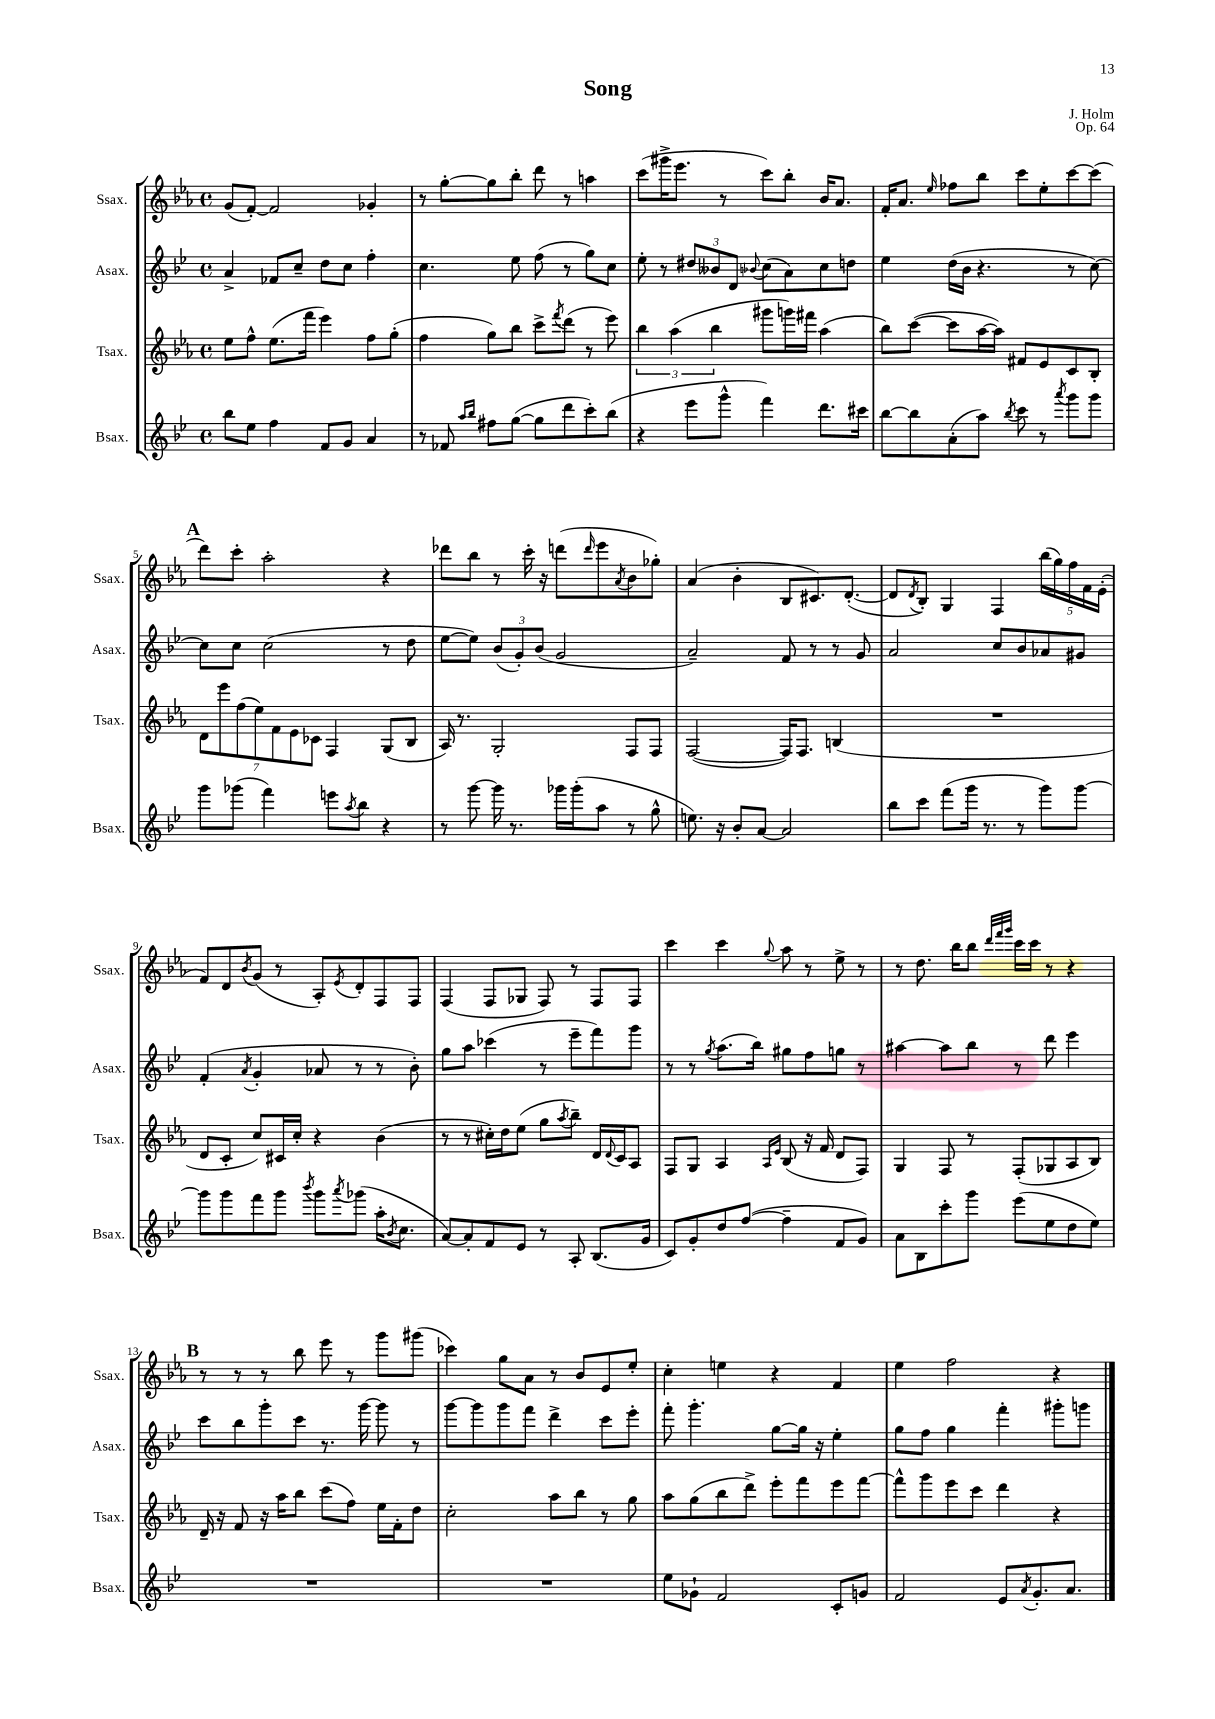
\header { title = "Song" composer = "J. Holm" opus = "Op. 64" }
<<
\new StaffGroup <<
\new Staff = "s0" \with { instrumentName = "Ssax." shortInstrumentName = "Ssax." } {
    \clef treble \key ees \major \defaultTimeSignature \time 4/4
    g'8( f'8~-.) f'2 ges'4-. |
    r8 g''8~-. g''8 bes''8-. d'''8 r8 a''4 |
    c'''8( gis'''16-> ees'''8. r8 c'''8) bes''8-. bes'16 aes'8. |
    f'16-. aes'8. \grace { ees''16 } fes''8 bes''8 c'''8 ees''8-. c'''8~ c'''8( |
    \mark \markup { \bold "A" } d'''8) c'''8-. aes''2-. r4 |
    des'''8 bes''8 r8 c'''16-. r16 d'''8( \grace { d'''16 } ees'''8 \acciaccatura { aes'8 } bes'8 ges''8-.) |
    aes'4( bes'4-. bes8 cis'8.) d'8.~-.( |
    d'8 \acciaccatura { d'8 } bes8-.) g4 f4 \tuplet 5/4 { bes''16( g''16) f''16 f'16 ees'16-.( } |
    f'8) d'8 \acciaccatura { bes'8 } g'8( r8 aes8-.) \acciaccatura { ees'8 } d'8-. f8 f8 |
    f4( f8 ges8 f8) r8 f8 f8 |
    c'''4 c'''4 \appoggiatura { g''8 } aes''8 r8 ees''8-> r8 |
    r8 d''8. bes''16 bes''8 \grace { d'''32 f'''32 g'''32 } c'''16 c'''16 r8 r4 |
    \mark \markup { \bold "B" } r8 r8 r8 bes''8 ees'''8 r8 g'''8 gis'''8( |
    ces'''4) g''8 aes'8 r8 bes'8 ees'8 ees''8-. |
    c''4-. e''4 r4 f'4 |
    ees''4 f''2 r4 \bar "|." |
}
\new Staff = "s1" \with { instrumentName = "Asax." shortInstrumentName = "Asax." } {
    \clef treble \key bes \major \defaultTimeSignature \time 4/4
    a'4-> fes'8 c''8-- d''8 c''8 f''4-. |
    c''4. ees''8 f''8( r8 g''8) c''8 |
    ees''8-. r8 \tuplet 3/2 { dis''8 beses'8 d'8 } \appoggiatura { bes'8 } c''8( a'8) c''8 d''8 |
    ees''4 d''16( bes'16 r4. r8 c''8~) |
    \mark \markup { \bold "A" } c''8 c''8 c''2( r8 d''8 |
    ees''8~ ees''8) \tuplet 3/2 { bes'8( g'8-.) bes'8( } g'2 |
    a'2--) f'8 r8 r8 g'8 |
    a'2 c''8 bes'8 aes'8 gis'8 |
    f'4-.( \acciaccatura { a'8 } g'4-. aes'8 r8 r8 bes'8-.) |
    g''8 a''8 ces'''4( r8 ees'''8-- f'''8) g'''8 |
    r8 r8 \acciaccatura { g''8 } a''8.( bes''16) gis''8 f''8 g''8 r8 |
    ais''4~ ais''8 bes''8 r8 d'''8 ees'''4 |
    \mark \markup { \bold "B" } c'''8 bes''8 g'''8-. c'''8 r8. g'''16~ g'''8 r8 |
    g'''8~ g'''8 g'''8 f'''8 d'''4-> c'''8 ees'''8-. |
    f'''8-. g'''4.-. g''8~ g''16 r16 ees''4-. |
    g''8 f''8 g''4 f'''4-. gis'''8-. g'''8 \bar "|." |
}
\new Staff = "s2" \with { instrumentName = "Tsax." shortInstrumentName = "Tsax." } {
    \clef treble \key ees \major \defaultTimeSignature \time 4/4
    ees''8 f''8-^ ees''8.( f'''16 ees'''4) f''8 g''8-.( |
    f''4 g''8) bes''8 c'''8-> \acciaccatura { f'''8 } d'''8( r8 ees'''8) |
    \tuplet 3/2 { bes''4 aes''4( bes''4 } gis'''8 g'''16) fis'''16 aes''4( |
    bes''8) c'''8~( c'''8 aes''16~ aes''16) fis'8 ees'8 c'8 bes8-. |
    \mark \markup { \bold "A" } \tuplet 7/4 { d'8 ees'''8 f''8( ees''8) f'8 ees'8 ces'8 } f4 g8( bes8 |
    aes16) r8. g2-. f8 f8 |
    f2~( f16) f8. b4( |
    R1 |
    d'8 c'8-. c''8) cis'16 c''16-. r4 bes'4( |
    r8 r8 cis''16-.) d''16 ees''8( g''8 \acciaccatura { aes''8 } bes''8--) d'16 \appoggiatura { d'8 } c'16 aes8 |
    f8 g8 aes4 \grace { aes16 ees'16 } bes8( r16 f'16 d'8 f8) |
    g4 f8 r8 f8-.( ges8 aes8 bes8) |
    \mark \markup { \bold "B" } d'16-- r16 f'8 r16 aes''16 bes''8 c'''8( f''8) ees''16 f'16-. d''8 |
    c''2-. aes''8 bes''8 r8 g''8 |
    aes''8 g''8( bes''8 d'''8->) ees'''8-. f'''8 ees'''8 f'''8~ |
    f'''8-^ g'''8 ees'''8 c'''8 d'''4 r4 \bar "|." |
}
\new Staff = "s3" \with { instrumentName = "Bsax." shortInstrumentName = "Bsax." } {
    \clef treble \key bes \major \defaultTimeSignature \time 4/4
    bes''8 ees''8 f''4 f'8 g'8 a'4 |
    r8 fes'8 \grace { a''16 bes''16 } fis''8 g''8~( g''8 d'''8 c'''8-.) bes''8( |
    r4 ees'''8 g'''8-^ f'''4) d'''8. cis'''16 |
    bes''8~ bes''8 a'8-.( a''8) \acciaccatura { bes''8 } c'''8 r8 \acciaccatura { a'''8 } g'''8 g'''8 |
    \mark \markup { \bold "A" } g'''8 ges'''8( f'''4) e'''8 \acciaccatura { a''8 } bes''8 r4 |
    r8 g'''8~ g'''16 r8. ges'''16 ges'''16-.( a''8 r8 g''8-^ |
    e''8.) r16 bes'8-. a'8~ a'2 |
    bes''8 c'''8 f'''8( g'''16 r8. r8 g'''8) g'''8~ |
    g'''8 g'''8 f'''8 g'''8 \acciaccatura { bes'''8 } g'''8 \acciaccatura { a'''8 } ges'''8( a''16-. \acciaccatura { bes'8 } c''8. |
    a'8~) a'8-. f'8 ees'8 r8 a8-. bes8.( g'16 |
    c'8) g'8-. d''8 f''8~( f''4-- f'8 g'8) |
    a'8 bes8 c'''8-. g'''8 ees'''8( ees''8 d''8 ees''8) |
    \mark \markup { \bold "B" } R1 |
    R1 |
    ees''8 ges'8-! f'2 c'8-. g'8 |
    f'2 ees'8 \acciaccatura { a'8 } g'8.-. a'8. \bar "|." |
}
>>
>>
